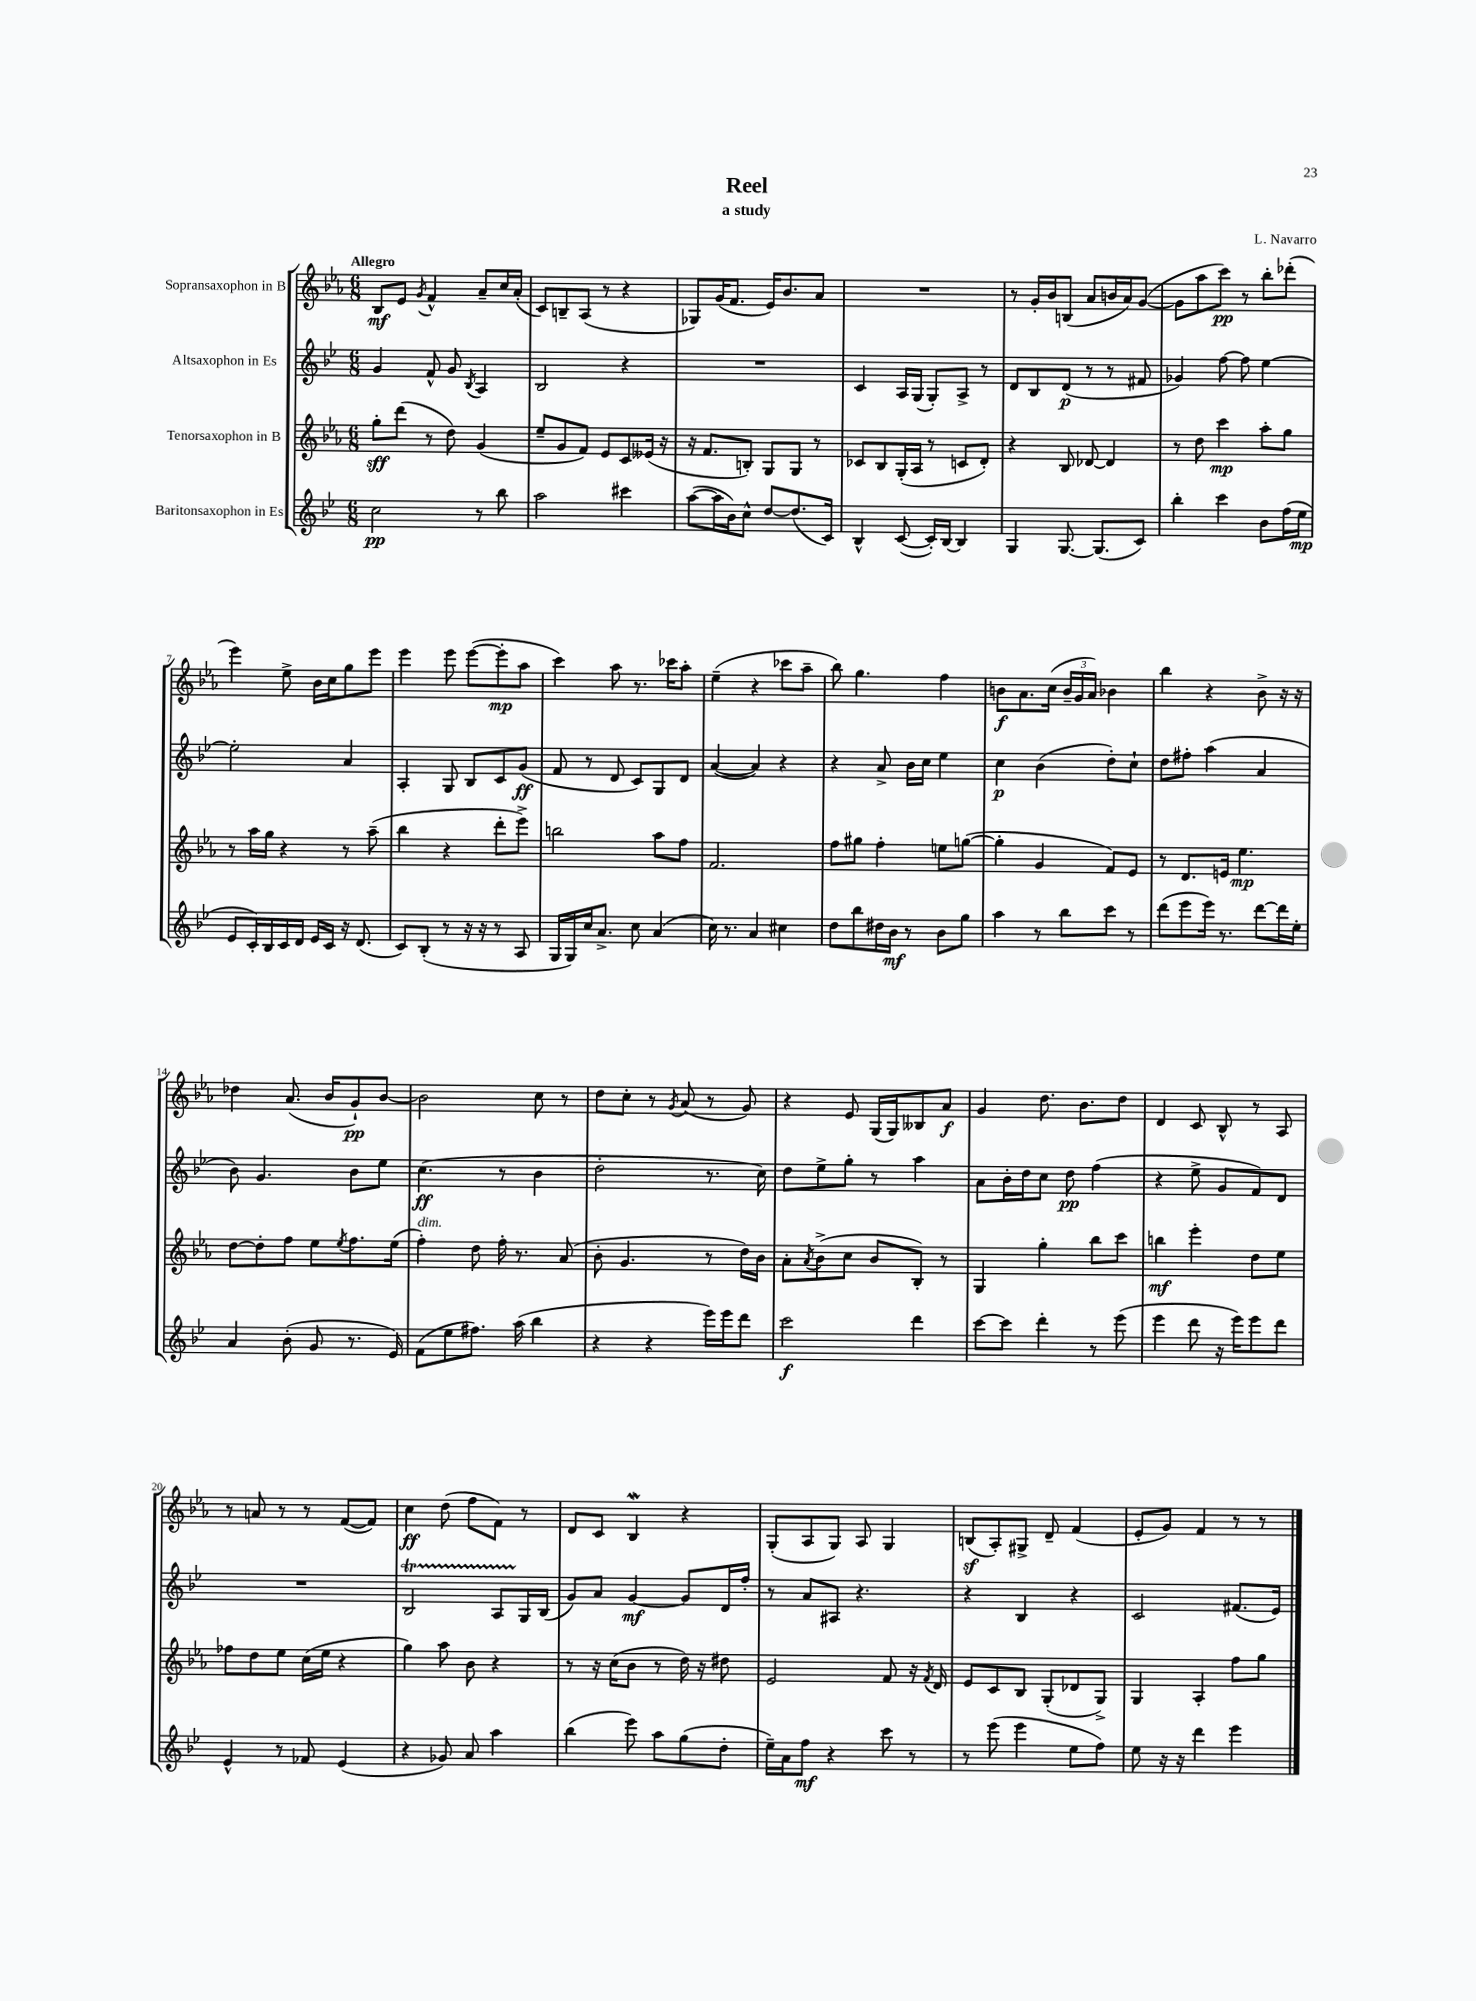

**kern	**dynam	**kern	**dynam	**kern	**dynam	**kern	**dynam
*part4	*part4	*part3	*part3	*part2	*part2	*part1	*part1
*staff4	*staff4	*staff3	*staff3	*staff2	*staff2	*staff1	*staff1
*I"Baritonsaxophon in Es	*	*I"Tenorsaxophon in B	*	*I"Altsaxophon in Es	*	*I"Sopransaxophon in B	*
*clefG2	*	*clefG2	*	*clefG2	*	*clefG2	*
*k[b-e-]	*	*k[b-e-a-]	*	*k[b-e-]	*	*k[b-e-a-]	*
*M6/8	*	*M6/8	*	*M6/8	*	*M6/8	*
=1	=1	=1	=1	=1	=1	=1	=1
!	!	!	!	!	!	!LO:TX:a:B:t=Allegro	!
2cc\	pp	8gg'\L	sff	4g/	.	8B-/L	mf
.	.	(8ddd\J	.	.	.	8e-/J	.
.	.	.	.	.	.	8qg/	.
.	.	8r	.	8f^^/	.	4f^^/	.
.	.	8dd\)	.	8g/	.	.	.
.	.	.	.	8qB-/	.	.	.
8r	.	(4g/	.	4A/	.	8a-~/L	.
8bb-\	.	.	.	.	.	16cc/L	.
.	.	.	.	.	.	(16a-'/JJ	.
=2	=2	=2	=2	=2	=2	=2	=2
2aa\	.	8ee-~/L	.	2B-/	.	8c/L)	.
.	.	8g/	.	.	.	8Bn~/	.
.	.	8f/J)	.	.	.	(8A-/J	.
.	.	8e-/L	.	.	.	8r	.
4ccc#X\	.	8c/	.	4r	.	4r	.
.	.	(16e--X/Jk	.	.	.	.	.
.	.	16r	.	.	.	.	.
=3	=3	=3	=3	=3	=3	=3	=3
([8aa\L	.	16r	.	2.r	.	8G-X/L)	.
.	.	8.f/L	.	.	.	.	.
16aa\L]	.	.	.	.	.	(16g/K	.
16b-\J)	.	.	.	.	.	8.f/J	.
8cc^^\J	.	8Bn'/J)	.	.	.	.	.
[8dd/L	.	8G/L	.	.	.	16e-/KL)	.
.	.	.	.	.	.	8.b-/	.
(8.dd/]	.	8G/J	.	.	.	.	.
.	.	8r	.	.	.	8a-/J	.
16c/Jk)	.	.	.	.	.	.	.
=4	=4	=4	=4	=4	=4	=4	=4
4B-^^/	.	8c-X/L	.	4c/	.	2.r	.
.	.	8B-/	.	.	.	.	.
([8c/	.	(16G'/L	.	16A/LL	.	.	.
.	.	16A-/JJ	.	(16G/JJ	.	.	.
16c'/LL])	.	8r	.	8G'/L)	.	.	.
[16B-/JJ	.	.	.	.	.	.	.
4B-/]	.	8cn/L	.	8A^/J	.	.	.
.	.	8d'/J)	.	8r	.	.	.
=5	=5	=5	=5	=5	=5	=5	=5
4G/	.	4r	.	8d/L	.	8r	.
.	.	.	.	8B-/	.	16g'/LL	.
.	.	.	.	.	.	16b-/J	.
[8.G/	.	8B-/	.	(8d/J	p	(8Bn/J	.
.	.	[8d-X/	.	8r	.	8a-/L	.
(8.G/L]	.	.	.	.	.	.	.
.	.	4d-/]	.	8r	.	16bn/L	.
.	.	.	.	.	.	16a-/J)	.
8c/J)	.	.	.	8f#X/	.	([8g/J	.
=6	=6	=6	=6	=6	=6	=6	=6
4bb-'\	.	8r	.	4g-X/)	.	8g\L]	.
.	.	8dd\	.	.	.	8aa-\	.
4ccc\	.	4ccc\	mp	[8ff\	.	8ccc\J)	pp
.	.	.	.	8ff\]	.	8r	.
8b-\L	.	8aa-'\L	.	[4ee-\	.	8bb-'\L	.
(16ff\L	.	8gg\J	.	.	.	(8ddd-X'\J	.
16ee-\JJ	mp	.	.	.	.	.	.
!!LO:LB:g=z
=7	=7	=7	=7	=7	=7	=7	=7
8e-/L	.	8r	.	2ee-'\]	.	4eee-\)	.
16c'/L)	.	16aa-\LL	.	.	.	.	.
16B-/	.	16gg\JJ	.	.	.	.	.
16c/	.	4r	.	.	.	8ee-^\	.
16d/JJ	.	.	.	.	.	.	.
16e-/LL	.	.	.	.	.	16b-\LL	.
16c/JJ	.	.	.	.	.	16cc\J	.
16r	.	8r	.	4a/	.	8gg\	.
(8.d/	.	.	.	.	.	.	.
.	.	(8aa-~\	.	.	.	8eee-\J	.
=8	=8	=8	=8	=8	=8	=8	=8
8c/L)	.	4bb-\	.	4A'/	.	4eee-\	.
(8B-'/J	.	.	.	.	.	.	.
8r	.	4r	.	8G/	.	8eee-\	.
16r	.	.	.	8B-/L	.	([8eee-\L	.
16r	.	.	.	.	.	.	.
8r	.	8ddd'\L	.	8c/	.	8eee-'\]	mp
8A/	.	8eee-^\J)	.	(8g/J	ff	8aa-\J	.
=9	=9	=9	=9	=9	=9	=9	=9
16G/LL	.	2bbn\	.	8f/	.	4ccc\)	.
16G/)	.	.	.	.	.	.	.
16cc/J	.	.	.	8r	.	.	.
8.a^/J	.	.	.	.	.	.	.
.	.	.	.	8d/	.	8aa-\	.
8cc\	.	.	.	8c/L)	.	8.r	.
(4a/	.	8aa-\L	.	8G/	.	.	.
.	.	.	.	.	.	16ccc-X\KL	.
.	.	8ff\J	.	8d/J	.	8aa-'\J	.
=10	=10	=10	=10	=10	=10	=10	=10
16cc\)	.	2.f/	.	([4a/	.	(4ee-~\	.
8.r	.	.	.	.	.	.	.
4a/	.	.	.	4a/])	.	4r	.
4cc#X\	.	.	.	4r	.	8ccc-X\L	.
.	.	.	.	.	.	8aa-~\J	.
=11	=11	=11	=11	=11	=11	=11	=11
8dd\L	.	8ff\L	.	4r	.	8bb-\)	.
8bb-\	.	8gg#X\J	.	.	.	4.gg\	.
16dd#X\L	.	4ff'\	.	8a^/	.	.	.
16b-\JJ	mf	.	.	.	.	.	.
8r	.	.	.	16b-\LL	.	.	.
.	.	.	.	16cc\JJ	.	.	.
8b-\L	.	8een\L	.	4ee-\	.	4ff\	.
8gg\J	.	([8ggn\J	.	.	.	.	.
=12	=12	=12	=12	=12	=12	=12	=12
4aa\	.	4gg'\]	.	4cc\	p	8bn\L	f
.	.	.	.	.	.	8.a-\	.
8r	.	4g/	.	(4b-\	.	.	.
.	.	.	.	.	.	(16cc\Jk	.
8bb-\L	.	.	.	.	.	24b~/LL	.
.	.	.	.	.	.	24g/	.
.	.	.	.	.	.	24a-/JJ)	.
8ccc\J	.	8f/L)	.	8dd'\L)	.	4b-X\	.
8r	.	8e-/J	.	8cc`\J	.	.	.
=13	=13	=13	=13	=13	=13	=13	=13
(8ddd\L	.	8r	.	8dd\L	.	4bb-\	.
8eee-\	.	8.d/L	.	8ff#X'\J	.	.	.
16eee-\Jk)	.	.	.	(4aa\	.	4r	.
8.r	.	16en/Jk	.	.	.	.	.
.	.	4.ee-\	mp	.	.	.	.
[8ddd\L	.	.	.	4a/	.	8b-^\	.
16ddd\L]	.	.	.	.	.	16r	.
16ee-'\JJ	.	.	.	.	.	16r	.
!!LO:LB:g=z
=14	=14	=14	=14	=14	=14	=14	=14
4a/	.	[8dd\L	.	8b-\)	.	4dd-X\	.
.	.	8dd'\]	.	4.g/	.	.	.
(8b-'\	.	8ff\J	.	.	.	(8.a-/	.
8g/	.	8ee-\L	.	.	.	.	.
.	.	.	.	.	.	16b-/KL	.
.	.	8qee-/	.	.	.	.	.
8.r	.	8.ff\	.	8b-\L	.	8g`/)	pp
.	.	.	.	8ee-\J	.	[8b-/J	.
16e-/)	.	(16ee-\Jk	.	.	.	.	.
=15	=15	=15	=15	=15	=15	=15	=15
!	!	!LO:TX:a:i:t=dim.	!	!	!	!	!
(8f\L	.	4ff'\)	.	(4.cc\	ff	2b-\]	.
8ee-\	.	.	.	.	.	.	.
8.ff#X\J)	.	8dd\	.	.	.	.	.
.	.	16ff'\	.	8r	.	.	.
(16aa\	.	8.r	.	.	.	.	.
4bb-\	.	.	.	4b-\	.	8cc\	.
.	.	(8a-/	.	.	.	8r	.
=16	=16	=16	=16	=16	=16	=16	=16
4r	.	8b-'\	.	2dd'\	.	8dd\L	.
.	.	4.g/	.	.	.	8cc'\J	.
4r	.	.	.	.	.	8r	.
.	.	.	.	.	.	8qg/	.
.	.	.	.	.	.	(8a-/	.
16eee-\LL)	.	8r	.	8.r	.	8r	.
16eee-\J	.	.	.	.	.	.	.
8ddd\J	.	16dd\LL)	.	.	.	8g/)	.
.	.	16b-\JJ	.	16cc\)	.	.	.
=17	=17	=17	=17	=17	=17	=17	=17
2ccc\	f	8a-'\L	.	8dd\L	.	4r	.
.	.	8qa-/	.	.	.	.	.
.	.	(8b-^\	.	8ee-^\	.	.	.
.	.	8cc\J	.	8gg'\J	.	8e-/	.
.	.	8b-/L	.	8r	.	(16G/LL	.
.	.	.	.	.	.	16G/J)	.
4ddd\	.	8B-'/J)	.	4aa\	.	8B--X/	.
.	.	8r	.	.	.	8a-/J	f
=18	=18	=18	=18	=18	=18	=18	=18
[8ccc\L	.	4G/	.	8a\L	.	4g/	.
8ccc\J]	.	.	.	16b-'\L	.	.	.
.	.	.	.	16dd\J	.	.	.
4ddd'\	.	4gg'\	.	8cc\J	.	8.dd\	.
.	.	.	.	8dd\	pp	.	.
.	.	.	.	.	.	8.b-\L	.
8r	.	8bb-\L	.	(4ff\	.	.	.
(8eee-\	.	8ccc\J	.	.	.	8dd\J	.
=19	=19	=19	=19	=19	=19	=19	=19
4eee-\	.	4bbn\	mf	4r	.	4d/	.
8ddd\	.	4eee-'\	.	8ee-^\	.	8c/	.
16r	.	.	.	8g/L	.	8B-^^/	.
16eee-\KL)	.	.	.	.	.	.	.
8eee-\	.	8dd\L	.	8f/)	.	8r	.
8ddd\J	.	8ee-\J	.	8d/J	.	8A-/	.
!!LO:LB:g=z
=20	=20	=20	=20	=20	=20	=20	=20
4e-^^/	.	8ff-X\L	.	2.r	.	8r	.
.	.	8dd\	.	.	.	8an/	.
8r	.	8ee-\J	.	.	.	8r	.
8f-X/	.	(16cc\LL	.	.	.	8r	.
.	.	16ee-\JJ	.	.	.	.	.
(4e-/	.	4r	.	.	.	([8f/L	.
.	.	.	.	.	.	8f/J])	.
=21	=21	=21	=21	=21	=21	=21	=21
4r	.	4gg\)	.	2B-T/	.	4cc\	ff
8g-X/)	.	8aa-\	.	.	.	(8dd\	.
8a/	.	8b-\	.	.	.	8ff\L	.
4aa\	.	4r	.	8ATTT/L	.	8f\J)	.
.	.	.	.	16G/L	.	8r	.
.	.	.	.	(16B-/JJ	.	.	.
=22	=22	=22	=22	=22	=22	=22	=22
(4bb-\	.	8r	.	8g/L)	.	8d/L	.
.	.	16r	.	8a/J	.	8c/J	.
.	.	(16cc\KL	.	.	.	.	.
8eee-\)	.	8b-\J	.	[4g/	mf	4B-W/	.
8aa\L	.	8r	.	.	.	.	.
(8gg\	.	16dd\)	.	8g/L]	.	4r	.
.	.	16r	.	.	.	.	.
8dd'\J	.	8dd#X\	.	16d/L	.	.	.
.	.	.	.	16ff'/JJ	.	.	.
=23	=23	=23	=23	=23	=23	=23	=23
16ee-~\LL)	.	2e-/	.	8r	.	(8G'/L	.
16a\J	.	.	.	.	.	.	.
8ff\J	mf	.	.	8a/L	.	8A-/	.
4r	.	.	.	8A#X/J	.	8G/J)	.
.	.	.	.	4.r	.	8A-/	.
8ccc\	.	8f/	.	.	.	4G/	.
8r	.	16r	.	.	.	.	.
.	.	8qf/	.	.	.	.	.
.	.	16d/	.	.	.	.	.
=24	=24	=24	=24	=24	=24	=24	=24
8r	.	8e-/L	.	4r	.	(8Bnz/L	.
(8eee-\	.	8c/	.	.	.	8A-'/)	.
4eee-\	.	8B-/J	.	4B-/	.	8G#X^/J	.
.	.	(8G'/L	.	.	.	8d~/	.
8ee-\L	.	8d-X/	.	4r	.	(4f/	.
8ff\J)	.	8G^/J)	.	.	.	.	.
=25	=25	=25	=25	=25	=25	=25	=25
8ee-\	.	4G/	.	2c/	.	8e-'/L	.
16r	.	.	.	.	.	8g/J)	.
16r	.	.	.	.	.	.	.
4ddd\	.	4A-'/	.	.	.	4f/	.
4eee-\	.	8ff\L	.	(8.f#X/L	.	8r	.
.	.	8gg\J	.	.	.	8r	.
.	.	.	.	16e-/Jk)	.	.	.
==	==	==	==	==	==	==	==
*-	*-	*-	*-	*-	*-	*-	*-
